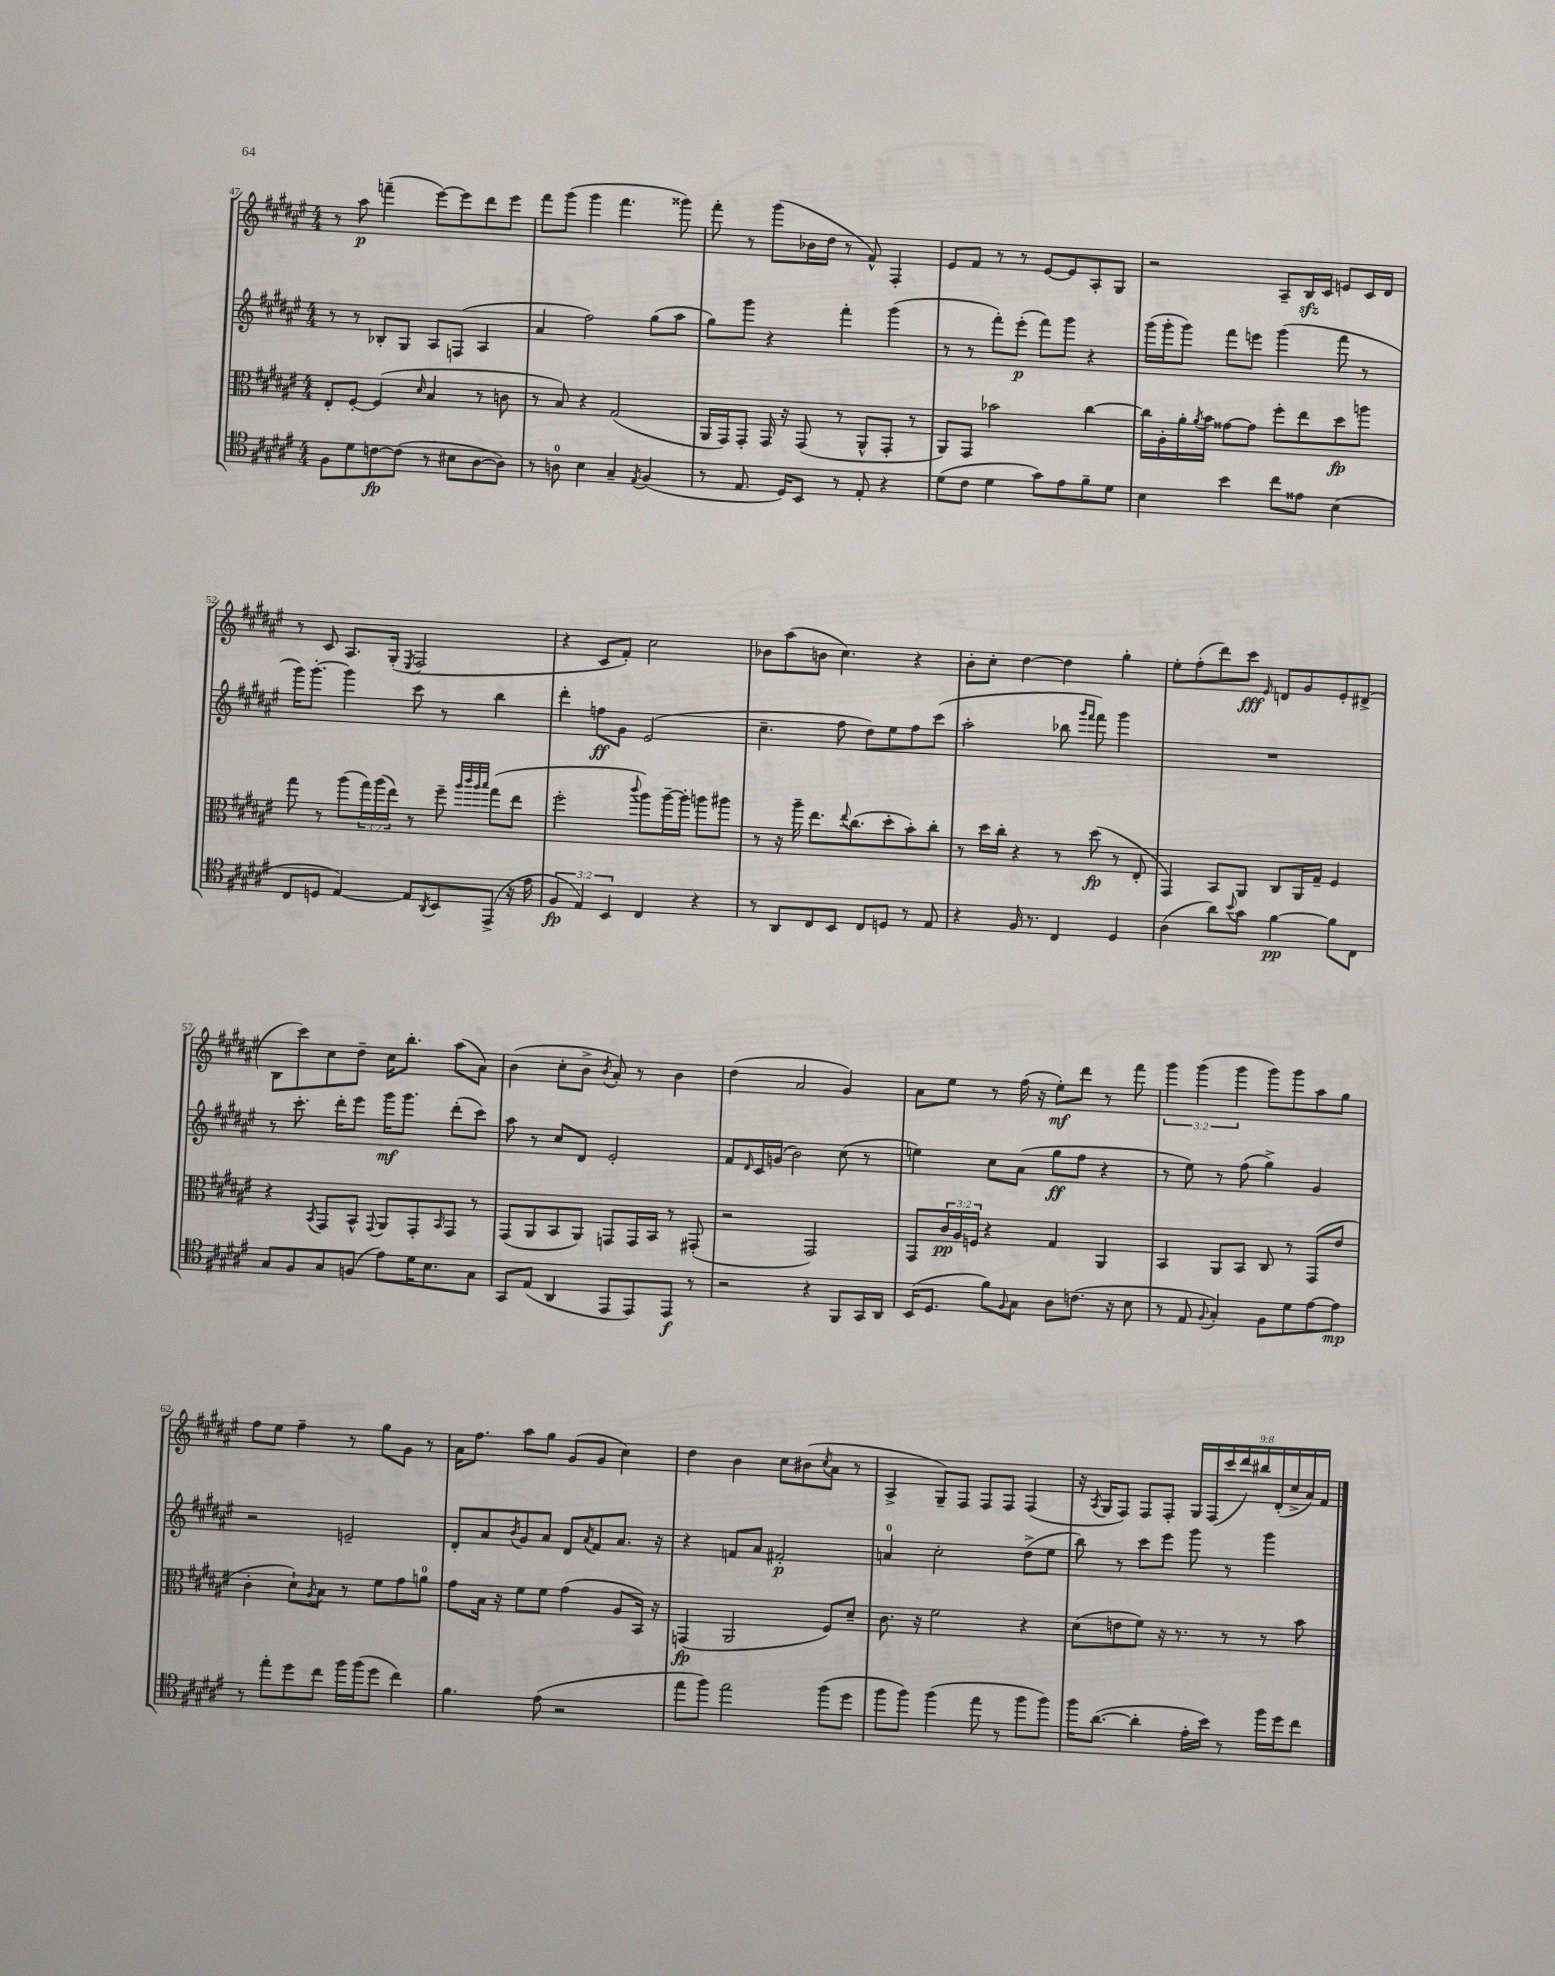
<<
\new StaffGroup <<
\new Staff = "s0" {
    \clef treble \key fis \major \numericTimeSignature \time 4/4 \override Staff.TupletNumber.text = #tuplet-number::calc-fraction-text
    r8 ais''8\p f'''4--( eis'''8~) eis'''8 dis'''8 eis'''8 |
    fis'''8 gis'''8( gis'''4 fis'''4. gisis'''8) |
    fis'''8-. r8 gis'''8( bes'16 dis''16 r8 fis'8-^) fis4-. |
    eis'8 fis'8 r8 r8 eis'8~ eis'8 ais8-. gis8 |
    r2 ais8-- b16\sfz cis'16 e'8 cis'16 dis'16 |
    r8 cis'8 ais8. gis16-.( \acciaccatura { eis8 } fis2 |
    r4 cis'8 fis'8-.) cis''2 |
    bes'8 ais''8( b'8 cis''4.) r4 |
    b'8-. cis''8-. dis''4~ dis''4 gis''4-. |
    eis''8-. fis''8-.( dis'''8) cis'''8\fff \grace { eis'16 } d'8 gis'8 eis'8-. dis'8->( |
    b8 cis'''8) cis''8 dis''8-- cis''16 b''8.-. ais''8( ais'8) |
    b'4( cis''8-. b'8-> \acciaccatura { b'8 } ais'8-.) r8 b'4 |
    dis''4( ais'2 gis'4) |
    ais'8 eis''8 r8 fis''16( r16 eis''8-.\mf) dis'''8 r8 fis'''8 |
    \tuplet 3/2 { gis'''4 gis'''4( gis'''4 } gis'''8) gis'''8 ais''8 gis''8 |
    fis''8 eis''8 fis''4-- r8 gis''8 gis'8 r8 |
    ais'16 fis''8. ais''8 gis''8 gis'8( gis'8 cis''4) |
    dis''4 b'4 cis''8 bis'8( \acciaccatura { cis''8 } ais'8 r8 |
    ais4-> gis8--) fis8 fis8 fis8 fis4( |
    r16 \acciaccatura { ais8 } gis16 fis8) fis8 fis8-. \tuplet 9/8 { gis16 fis16( cis'''16 dis'''16) bis''16 dis'16-.( cis''16-> ais'16) fis'16 } \bar "|." |
}
\new Staff = "s1" {
    \clef treble \key fis \major \numericTimeSignature \time 4/4
    r8 r8 bes8-. gis8 ais8 f8( ais4 |
    ais'4 fis''2) gis''8( ais''8 |
    gis''8) gis'''8 r4 fis'''4-. gis'''4( |
    r8 r8 fis'''8-.) eis'''8-.\p( fis'''8) gis'''8 r4 |
    gis'''16( gis'''16-. gis'''8) fis'''8 e'''8 gis'''4( fis'''8 r8 |
    gis'''16) gis'''8.~-. gis'''4 cis'''8 r8 b''4 |
    dis'''4-. f''8\ff gis'8 eis'2( |
    cis''4.-- fis''8 dis''8) eis''8 fis''8 cis'''8( |
    ais''2-. bes''8 \grace { gis'''16 fis'''16 } fis'''8) gis'''4 |
    R1 |
    r8 cis'''8.-. dis'''16-. eis'''8 gis'''16\mf gis'''8. dis'''8-.( cis'''8) |
    ais''8 r8 cis''8 dis'8 eis'2-. |
    fis'8 \grace { dis'16 } cis'16 g'16( b'2) cis''8( r8 |
    e''4) cis''8 ais'8( gis''8\ff fis''8 r4 |
    r8 eis''8) r8 fis''8( gis''4->) gis'4 |
    r2 e'2-- |
    dis'8-. ais'8 \acciaccatura { b'8 } gis'8 ais'8 dis'8 \acciaccatura { ais'8 } fis'8 ais'8. r16 |
    r4 f'8 ais'8 fis'2-.\p |
    a'4-0 cis''2-. dis''8->( eis''8 |
    b''8) r8 cis'''8 eis'''8 gis'''8 r8 gis'''4 \bar "|." |
}
\new Staff = "s2" {
    \clef alto \key fis \major \numericTimeSignature \time 4/4 \override Staff.TupletNumber.text = #tuplet-number::calc-fraction-text
    eis8-. fis8~-. fis4( \grace { dis'16 } b4 r8 c'8 |
    r8 b8) r4 gis2( |
    ais,16 gis,16) gis,8-. gis,16 r16 gis,8( r8 ais,8-^ gis,8-. r8 |
    ais,8) gis,8 bes'2 cis''4~ |
    cis''16 ais16-. ais'16-. \acciaccatura { ais'8 } b'16 gisis'8~ gisis'8 fis''8-. eis''8 dis''8\fp a''8 |
    gis''8 r8 ais''8( \tuplet 3/2 { gis''16) ais''16( eis''16) } r8 fis''8-- \grace { ais''32 cis'''32 ais''32 b''32 } gis''8( eis''8 |
    fis''2-. \appoggiatura { cis'''8 } ais''8) ais''16~-- ais''16-. a''8 ais''8 |
    r8 r16 ais''16-- eis''8. \appoggiatura { eis''8 } cis''8.( dis''8-. b'8-.) cis''8-. |
    r8 dis''16 cis''16-. r4 r8 dis''8\fp( r8 eis8-. |
    gis,4) b,8 ais,8 cis8 ais,16 gis16-- fis4 |
    r4 \acciaccatura { b,8 } gis,8 b,8-^ \appoggiatura { gis,8 } ais,8 gis,8-. \grace { b,16 } gis,8 r8 |
    gis,8( ais,8 b,8 ais,8) g,8 g,16 b,16 r8 gis,8-.( |
    r2 gis,2) |
    gis,8 \tuplet 3/2 { cis'16\pp ais16 f16 } r4 gis4 ais,4 |
    b,4 ais,8 b,8 cis8 r8 gis,8( eis'8 |
    cis'4-. dis'8-!) \acciaccatura { ais8 } b8 r8 fis'8 gis'8 a'8-0 |
    gis'8 b16 r16 fis'8 fis'8 gis'4( ais8 b,16) r16 |
    g,4\fp( ais,2 fis8) dis'8-- |
    cis'8. r16 fis'2 r4 |
    dis'8( e'8 fis'8) r16 r8. r8 r8 b'8 \bar "|." |
}
\new Staff = "s3" {
    \clef tenor \key fis \major \numericTimeSignature \time 4/4 \override Staff.TupletNumber.text = #tuplet-number::calc-fraction-text
    fis8 dis'8 c'8~\fp c'8( r8 bis8 ais8~ ais8) |
    r8 a8-0 b4 gis4-- \acciaccatura { eis8 } fis4( |
    r8 eis8. dis16) b,8 r8 eis8-. r4 |
    dis'8( cis'8 dis'4 gis'8) eis'8 fis'8-- dis'8 |
    b4 b'4 cis''8 eisis'8 b4( |
    cis8 d8 eis4~) eis8 \acciaccatura { ais,8 } b,8 eis,8->( r16 eis'16 |
    \tuplet 3/2 { fis4\fp eis4) b,4 } cis4 r4 |
    r8 ais,8 cis8 b,8 cis8 d8 r8 eis8 |
    r4 fis16 r8. cis4 dis4 |
    ais4( ais'8) \appoggiatura { b'8 } gis'8 fis'4~\pp fis'8 cis8 |
    gis8 fis8 gis8 f8( eis'8) dis'16 b8. gis8 |
    gis,8 eis8( ais,4 eis,8 eis,8) eis,8\f r8 |
    r2 r4 fis,8 gis,16 ais,16 |
    b,16( dis8. fis'8) \appoggiatura { fis8 } gis8 ais8 c'8.( r16 b8 |
    r8 eis8 \appoggiatura { fis8 } gis4-.) fis8 dis'8 eis'8~ eis'8\mp |
    r8 eis''8-. dis''8 cis''8 fis''16 fis''16( dis''8 cis''4) |
    fis'4. eis'8( r2 |
    eis''8 fis''8) eis''2 fis''8( dis''8 |
    fis''8 fis''8) fis''4( eis''8 r8 fis''8 fis''8) |
    fis''16 ais'8.~( ais'4-. eis'16-. b'16) r8 fis''16 dis''16 cis''8 \bar "|." |
}
>>
>>
\layout { \context { \Score currentBarNumber = #47 } }
